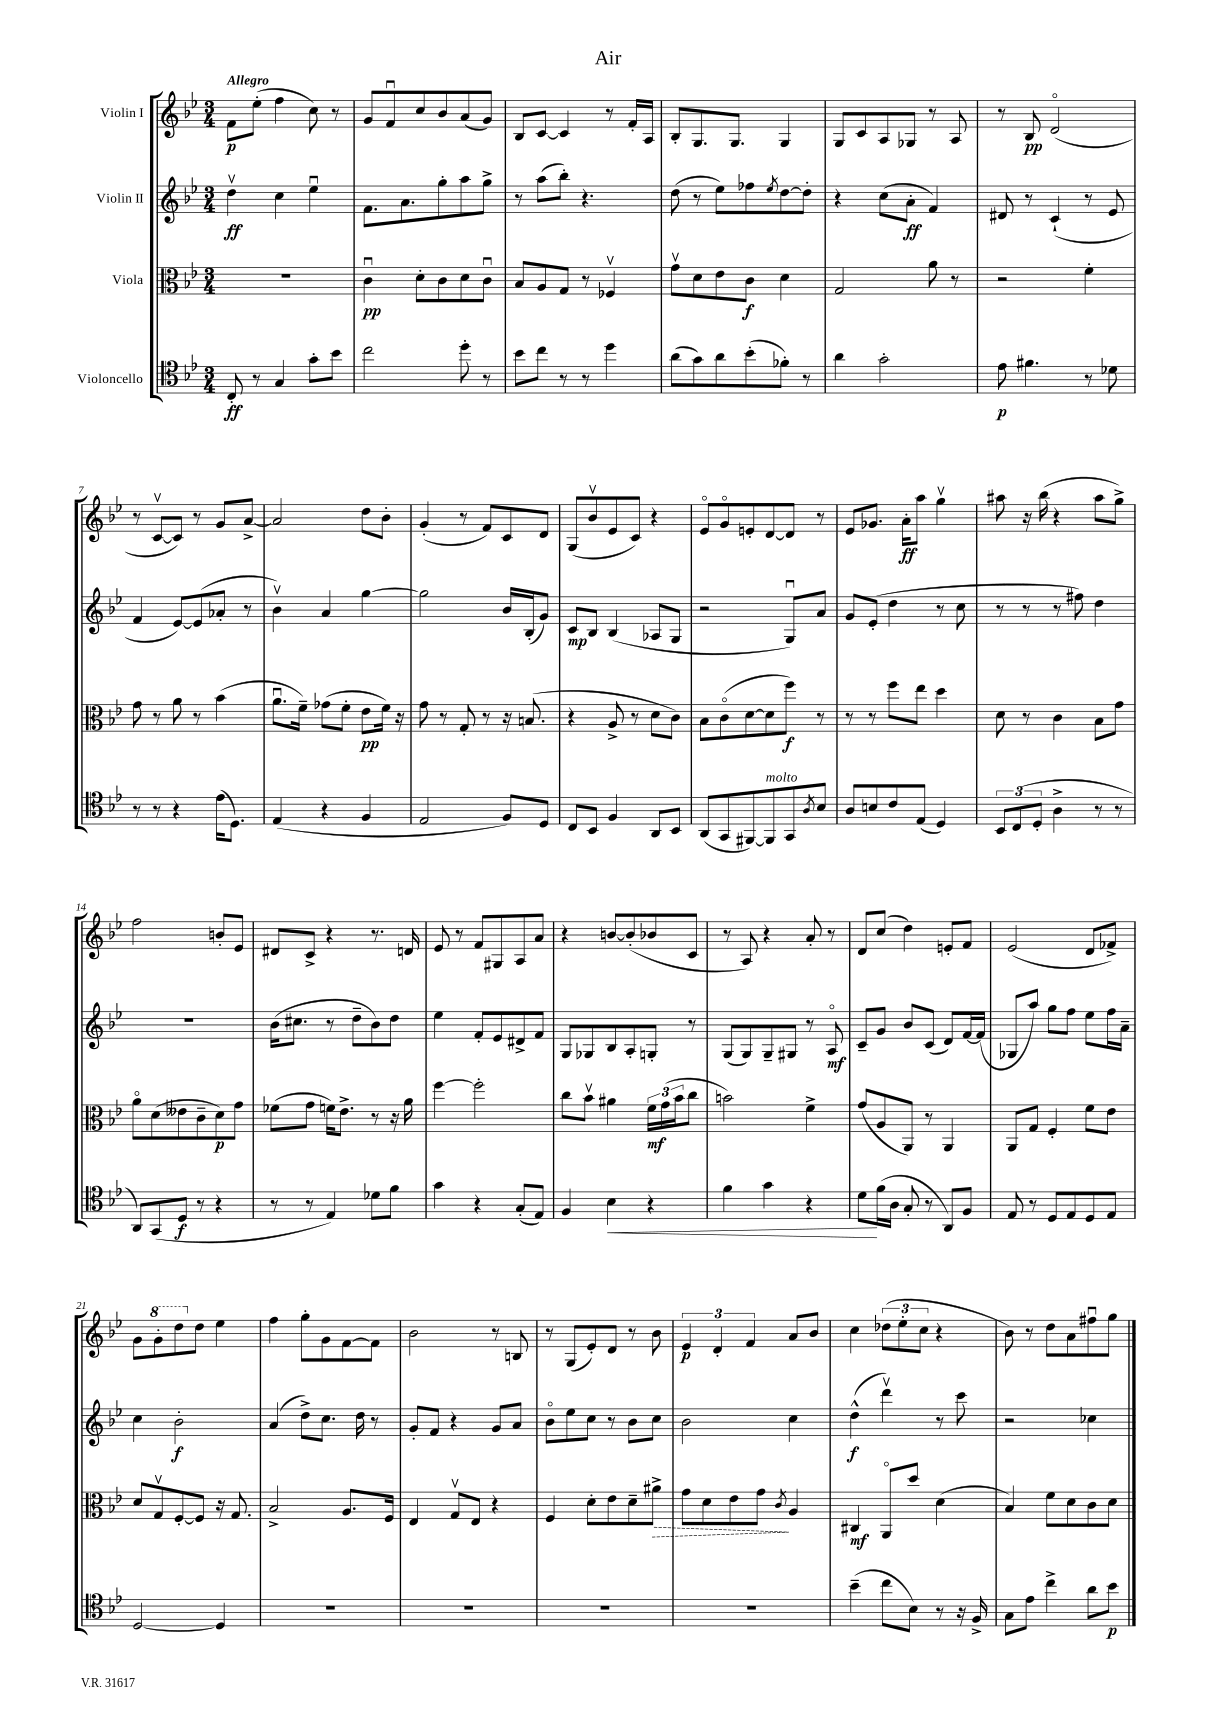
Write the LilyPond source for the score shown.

\header { title = "Air" }
<<
\new StaffGroup <<
\new Staff = "s0" \with { instrumentName = "Violin I" } {
    \clef treble \key bes \major \numericTimeSignature \time 3/4 \tempo "Allegro"
    f'8\p ees''8-.( f''4 c''8) r8 |
    g'8 f'8\downbow c''8 bes'8 a'8( g'8) |
    bes8 c'8~ c'4 r8 f'16-. a16 |
    bes8-. g8. g8. g4 |
    g8 c'8 a8 ges8 r8 a8 |
    r8 bes8\pp d'2\flageolet( |
    r8 c'8~\upbow c'8) r8 g'8 a'8~-> |
    a'2 d''8 bes'8-. |
    g'4-.( r8 f'8) c'8 d'8 |
    g8( bes'8\upbow ees'8 c'8) r4 |
    ees'8\flageolet g'8\flageolet e'8-. d'8~ d'8 r8 |
    ees'8 ges'8. a'16-.\ff a''8 g''4\upbow |
    ais''8 r16 bes''16( r4 ais''8 g''8->) |
    f''2 b'8-. ees'8 |
    dis'8 c'8-> r4 r8. d'16 |
    ees'8 r8 f'8 gis8 a8 a'8 |
    r4 b'8~ b'8-.( bes'8 c'8 |
    r8 a8) r4 a'8-. r8 |
    d'8 c''8( d''4) e'8-. f'8 |
    ees'2( d'8 fes'8->) |
    g'8 \ottava #1 g''8-. d'''8 \ottava #0 d''8 ees''4 |
    f''4 g''8-. g'8 f'8~ f'8 |
    bes'2 r8 b8 |
    r8 g8( ees'8-.) d'8 r8 bes'8 |
    \tuplet 3/2 { ees'4\p d'4-. f'4 } a'8 bes'8 |
    c''4 \tuplet 3/2 { des''8( ees''8-. c''8 } r4 |
    bes'8) r8 d''8 a'8 fis''8\downbow g''8 \bar "|." |
}
\new Staff = "s1" \with { instrumentName = "Violin II" } {
    \clef treble \key bes \major \numericTimeSignature \time 3/4
    d''4\upbow\ff c''4 ees''4\downbow |
    f'8. a'8. g''8-. a''8 g''8-> |
    r8 a''8( bes''8-.) r4. |
    d''8( r8 ees''8) fes''8 \acciaccatura { ees''8 } d''8~ d''8-. |
    r4 c''8( a'8-.\ff f'4) |
    dis'8 r8 c'4-!( r8 ees'8 |
    f'4 ees'8~) ees'8( aes'8-. r8 |
    bes'4\upbow) a'4 g''4~ |
    g''2 bes'16 bes16-.( g'8) |
    c'8\mp bes8 bes4( aes8 g8 |
    r2 g8\downbow) a'8 |
    g'8 ees'8-.( d''4 r8 c''8 |
    r8 r8 r8 fis''8) d''4 |
    R2. |
    bes'16( cis''8. r8 d''8-- bes'8) d''8 |
    ees''4 f'8-. ees'8 dis'8-> f'8 |
    g8 ges8 bes8 a8-. g8-. r8 |
    g8( g8) g8-- gis8 r8 a8\flageolet\mf |
    c'8-- g'8 bes'8 c'8( d'8) f'16~ f'16( |
    ges8 a''8) g''8 f''8 ees''8 f''16 a'16-- |
    c''4 bes'2-.\f |
    a'4( d''8->) c''8. d''16 r8 |
    g'8-. f'8 r4 g'8 a'8 |
    bes'8\flageolet ees''8 c''8 r8 bes'8 c''8 |
    bes'2 c''4 |
    d''4-^\f( d'''4\upbow) r8 c'''8 |
    r2 ces''4 \bar "|." |
}
\new Staff = "s2" \with { instrumentName = "Viola" } {
    \clef alto \key bes \major \numericTimeSignature \time 3/4
    R2. |
    c'4\downbow\pp d'8-. c'8 d'8 c'8\downbow |
    bes8 a8 g8 r8 fes4\upbow |
    g'8\upbow d'8 ees'8 c'8\f d'4 |
    g2 a'8 r8 |
    r2 f'4-. |
    g'8 r8 a'8 r8 bes'4( |
    a'8.\downbow f'16--) ges'8( f'8-. ees'8\pp f'16) r16 |
    g'8 r8 g8-. r8 r16 b8.( |
    r4 a8-> r8 d'8 c'8) |
    bes8 c'8\flageolet( d'8~ d'8 f''8\f) r8 |
    r8 r8 f''8 ees''8 d''4 |
    d'8 r8 c'4 bes8 g'8 |
    a'8\flageolet d'8( eeses'8 c'8-- d'8\p) g'8 |
    fes'8( g'8 f'16) ees'8.-> r8 r16 a'16 |
    f''4~ f''2-. |
    c''8 bes'8\upbow ais'4 \tuplet 3/2 { f'16\mf g'16( bes'16 } c''8 |
    b'2) f'4-> |
    g'8( a8 a,8) r8 a,4 |
    a,8 g8 f4-. f'8 ees'8 |
    d'8 g8\upbow f8~-. f8 r16 g8. |
    bes2-> a8. f16 |
    ees4 g8\upbow ees8 r4 |
    f4 d'8-. ees'8 d'8-- \once \override Hairpin.style = #'dashed-line ais'8->\> |
    g'8 d'8 ees'8 g'8\! \acciaccatura { c'8 } a4 |
    cis4\mf a,8\flageolet d''8 d'4( |
    bes4) f'8 d'8 c'8 d'8 \bar "|." |
}
\new Staff = "s3" \with { instrumentName = "Violoncello" } {
    \clef tenor \key bes \major \numericTimeSignature \time 3/4
    c8-.\ff r8 g4 g'8-. bes'8 |
    c''2 d''8-. r8 |
    bes'8 c''8 r8 r8 d''4 |
    a'8( g'8) a'8 bes'8-.( fes'8-.) r8 |
    a'4 g'2-. |
    ees'8\p fis'4. r8 des'8 |
    r8 r8 r4 ees'16( d8.) |
    ees4( r4 f4 |
    ees2 f8) d8 |
    c8 bes,8 f4 a,8 bes,8 |
    a,8( g,8 fis,8~) fis,8^\markup { \italic "molto" } g,8 \acciaccatura { a8 } bes8 |
    a8 b8 c'8 ees8( d4) |
    \tuplet 3/2 { bes,8 c8( d8-. } a4-> r8 r8 |
    a,8) g,8( d8\f r8 r4 |
    r8 r8 ees4) des'8 f'8 |
    g'4 r4 g8-.( ees8) |
    f4 bes4\< r4 |
    f'4 g'4 r4 |
    d'8\! f'16( a16 g8-. r8 a,8) f8 |
    ees8 r8 d8 ees8 d8 ees8 |
    d2~ d4 |
    R2. |
    R2. |
    R2. |
    R2. |
    bes'4--( c''8 bes8) r8 r16 f16-> |
    g8 ees'8 c''4-> a'8 bes'8\p \bar "|." |
}
>>
>>
